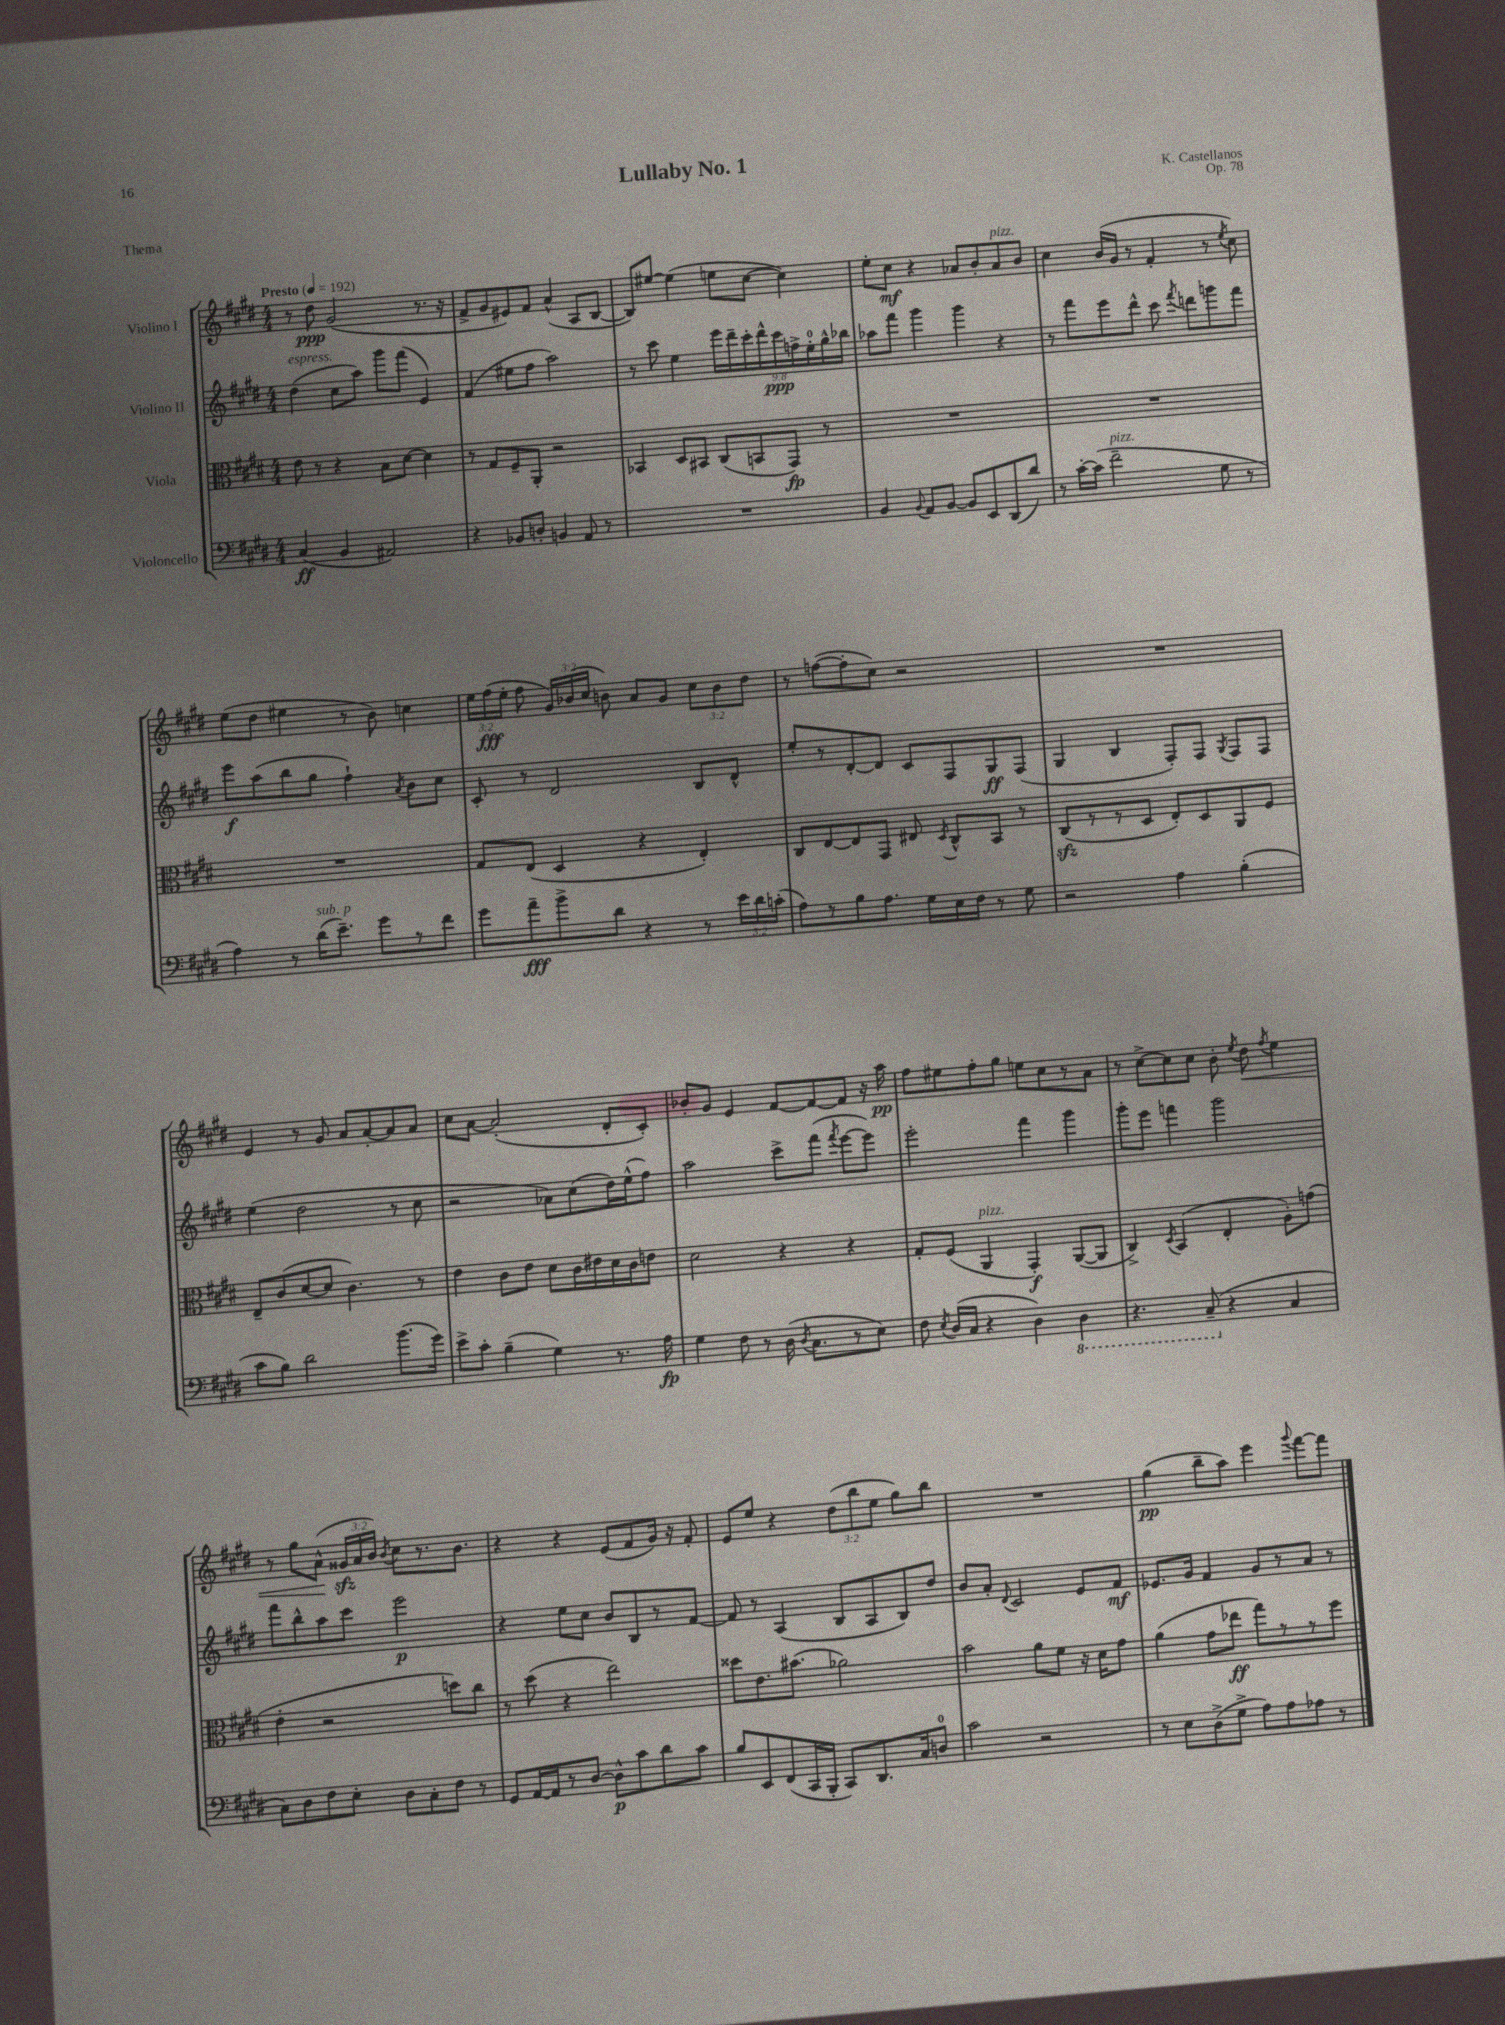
\header { title = "Lullaby No. 1" composer = "K. Castellanos" opus = "Op. 78" piece = "Thema" }
<<
\new StaffGroup <<
\new Staff = "s0" \with { instrumentName = "Violino I" } {
    \clef treble \key e \major \numericTimeSignature \time 4/4 \override Staff.TupletNumber.text = #tuplet-number::calc-fraction-text \tempo "Presto" 4 = 192
    \autoBeamOff r8 dis''8\ppp gis'2( r8. r16 |
    fis'8[-> gis'8 eis'8) fis'8] a'4-^( a8[ b8]~ |
    b8[) eis''8]~ eis''4( e''8[ cis''8]~ cis''4) |
    e''8[-. cis''8]\mf r4 aes'8[ b'8-. aes'8^\markup { \italic "pizz." } b'8] |
    cis''4 b'16[( gis'16] r8 fis'4-. r8 \acciaccatura { e''8 } cis''8) |
    e''8[( dis''8] eis''4 r8 b'8) c''4 |
    \tuplet 3/2 { e''16[ fis''16\fff( e''16]-. } fis''8 \tuplet 3/2 { gis'16[) bes'16( cis''16] } b'8) a'8[ gis'8] \tuplet 3/2 { cis''8[ b'8 dis''8] } |
    r8 f''8[~( f''8-. cis''8]) r2 |
    R1 |
    e'4 r8 gis'8 a'8[ a'8~-. a'8 a'8] |
    cis''8[ a'8]~ a'2-.( dis'8[-. cis'8]-.) |
    bes'8[-. gis'8] e'4 fis'8[~ fis'8~ fis'8] r16 a''16\pp |
    fis''8[ eis''8 fis''8-. gis''8] e''8[ cis''8 r8 a'8] |
    r8 cis''8[~-> cis''8 cis''8] b'8-. \acciaccatura { e''8 } dis''8\< \acciaccatura { fis''8 } e''4 |
    r8 gis''8[ a'8]-^\!( \tuplet 3/2 { gisis'16[\sfz a'16 b'16]) } \acciaccatura { b'8 } cis''8[ r8. b'8.] |
    r4 r4 e'8[( fis'8 gis'16]) r16 fis'8-. |
    e'8[ e''8] r4 \tuplet 3/2 { dis''8[( b''8 e''8] } gis''8[) b''8] |
    R1 |
    gis''4\pp( b''8[-- a''8]) e'''4 \appoggiatura { gis'''8 } fis'''8[~ fis'''8] \bar "|." |
}
\new Staff = "s1" \with { instrumentName = "Violino II" } {
    \clef treble \key e \major \numericTimeSignature \time 4/4 \override Staff.TupletNumber.text = #tuplet-number::calc-fraction-text
    \autoBeamOff dis''4^\markup { \italic "espress." }( cis''8[ a''8]) gis'''8[ fis'''8]( e'4) |
    fis'4( eis''8[ fis''8] a''2) |
    r8 cis'''8 e''4 \tuplet 9/8 { e'''16[ dis'''16-- cis'''16-. dis'''16-^ cis'''16\ppp f''16-> e''16-0-. gis''16-^ bes''16] } |
    aes''8[ fis'''8] gis'''4 gis'''4 r4 |
    r8 fis'''8[ e'''8 dis'''8]-^ cis'''8 \acciaccatura { fis'''8 } d'''8[ g'''8 fis'''8] |
    e'''8[\f a''8( b''8 gis''8] fis''4-!) \acciaccatura { a'8 } b'8[ cis''8] |
    cis'8-. r8 dis'2 b8[ dis'8]-^ |
    e''8[-. r8 dis'8~-. dis'8] cis'8[ fis8 gis8\ff fis8]( |
    gis4 b4 fis8[-.) fis8] \acciaccatura { gis8 } fis8[ fis8] |
    e''4( dis''2 r8 cis''8 |
    r2 aes'8[) cis''8( dis''16) e''16-^( fis''8]) |
    a''2 cis'''8[-> fis'''8]( \acciaccatura { fis'''8 } e'''8[~ e'''8]) |
    e'''2-. fis'''4 gis'''4 |
    gis'''8[-. e'''8] f'''4 gis'''2 |
    fis'''8[ b''8-^ a''8 cis'''8] e'''2\p |
    r4 e''8[ cis''8] b'8[ b8 r8 fis'8]~ |
    fis'8 r8 a4( b8[ a8 b8) dis''8] |
    b'8[ a'8]-. \appoggiatura { dis'8 } cis'2 e'8[ fis'8]\mf |
    ees'8.[ gis'16] fis'4 gis'8[ r8 a'8] r8 \bar "|." |
}
\new Staff = "s2" \with { instrumentName = "Viola" } {
    \clef alto \key e \major \numericTimeSignature \time 4/4
    \autoBeamOff e'8 r8 r4 b8[ dis'8]~ dis'4 |
    r8 gis8[ fis8-- a,8]-. r2 |
    bes,4 dis8[ bis,8] cis8[( b,8 gis,8]\fp) r8 |
    R1 |
    R1 |
    R1 |
    gis8[ e8]( dis4 r4 e4-.) |
    cis8[ e8~ e8 gis,8] eis8 \acciaccatura { dis8 } cis8[-^ b,8] r8 |
    cis8[\sfz( r8 r8 dis8] e8[-.) dis8 a,8 fis8] |
    e8[-- cis'8( dis'8~ dis'8] cis'4.) r8 |
    e'4 cis'8[ e'8] dis'8[ cis'16 eis'16 dis'16 cis'16 e'8] |
    dis'2 r4 r4 |
    gis8[-. fis8]( a,4^\markup { \italic "pizz." } gis,4-.\f) a,8[~( a,8] |
    cis4->) \acciaccatura { dis8 } b,4( e4-. a8[-.) g'8]( |
    e'4-. r2 d''8[) cis''8] |
    r8 dis''8( r4 e''2) |
    disis''8[ e'8. bis'8.]( aes'2) |
    b'2 a'8[ fis'8] r16 dis'16[ gis'8] |
    a'4( gis'8[ ees''8]\ff gis''8[) r8 r8 fis''8] \bar "|." |
}
\new Staff = "s3" \with { instrumentName = "Violoncello" } {
    \clef bass \key e \major \numericTimeSignature \time 4/4 \override Staff.TupletNumber.text = #tuplet-number::calc-fraction-text
    \autoBeamOff cis4\ff( b,4 ais,2) |
    r4 bes,8[ d8]-. b,4 a,8 r8 |
    R1 |
    b,4 \appoggiatura { b,8 } a,8[ b,8]~ b,8[ e,8 dis,8( dis'8]) |
    r8 cis'16[~-. cis'16]( fis'2--^\markup { \italic "pizz." } gis8 r8 |
    a4) r8 dis'16[^\markup { \italic "sub. p" }( e'8.]--) gis'8[ r8 fis'8] |
    gis'8[ a'8--\fff b'8-> dis'8] r4 r8 \tuplet 3/2 { e'16[ dis'16 c'16]-.( } |
    a8[) r8 b8 a8.] gis16[ e16 fis16] r8 gis8 |
    r2 a4 b4-.( |
    cis'8[ b8]) dis'2 b'8.[( gis'16]) |
    e'8[-> cis'8]-. b4--( gis4) r8. a16\fp |
    gis4 fis8 r8 dis16( \acciaccatura { dis8 } cis8.[ r8 e8]) |
    fis8 \acciaccatura { e8 } dis16[( cis16] r4 dis4) \ottava #-1 dis,4 |
    r4. cis,8--( \ottava #0 r4 cis4 |
    cis8[) dis8 fis8 e8]-. dis8[ cis8-. fis8] r8 |
    gis,8[ a,16~ a,16 r8 dis8]~ dis8[-^\p cis'8 dis'8 cis'8] |
    b8[ e,8 fis,8( cis,16 b,,16]-. cis,8[) dis,8. cis16 d8]-0 |
    cis'2 r2 |
    r8 e8[ dis8->( gis8]-> a8[) a8 aes8] r8 \bar "|." |
}
>>
>>
\layout { \context { \Score \remove "Bar_number_engraver" } }
